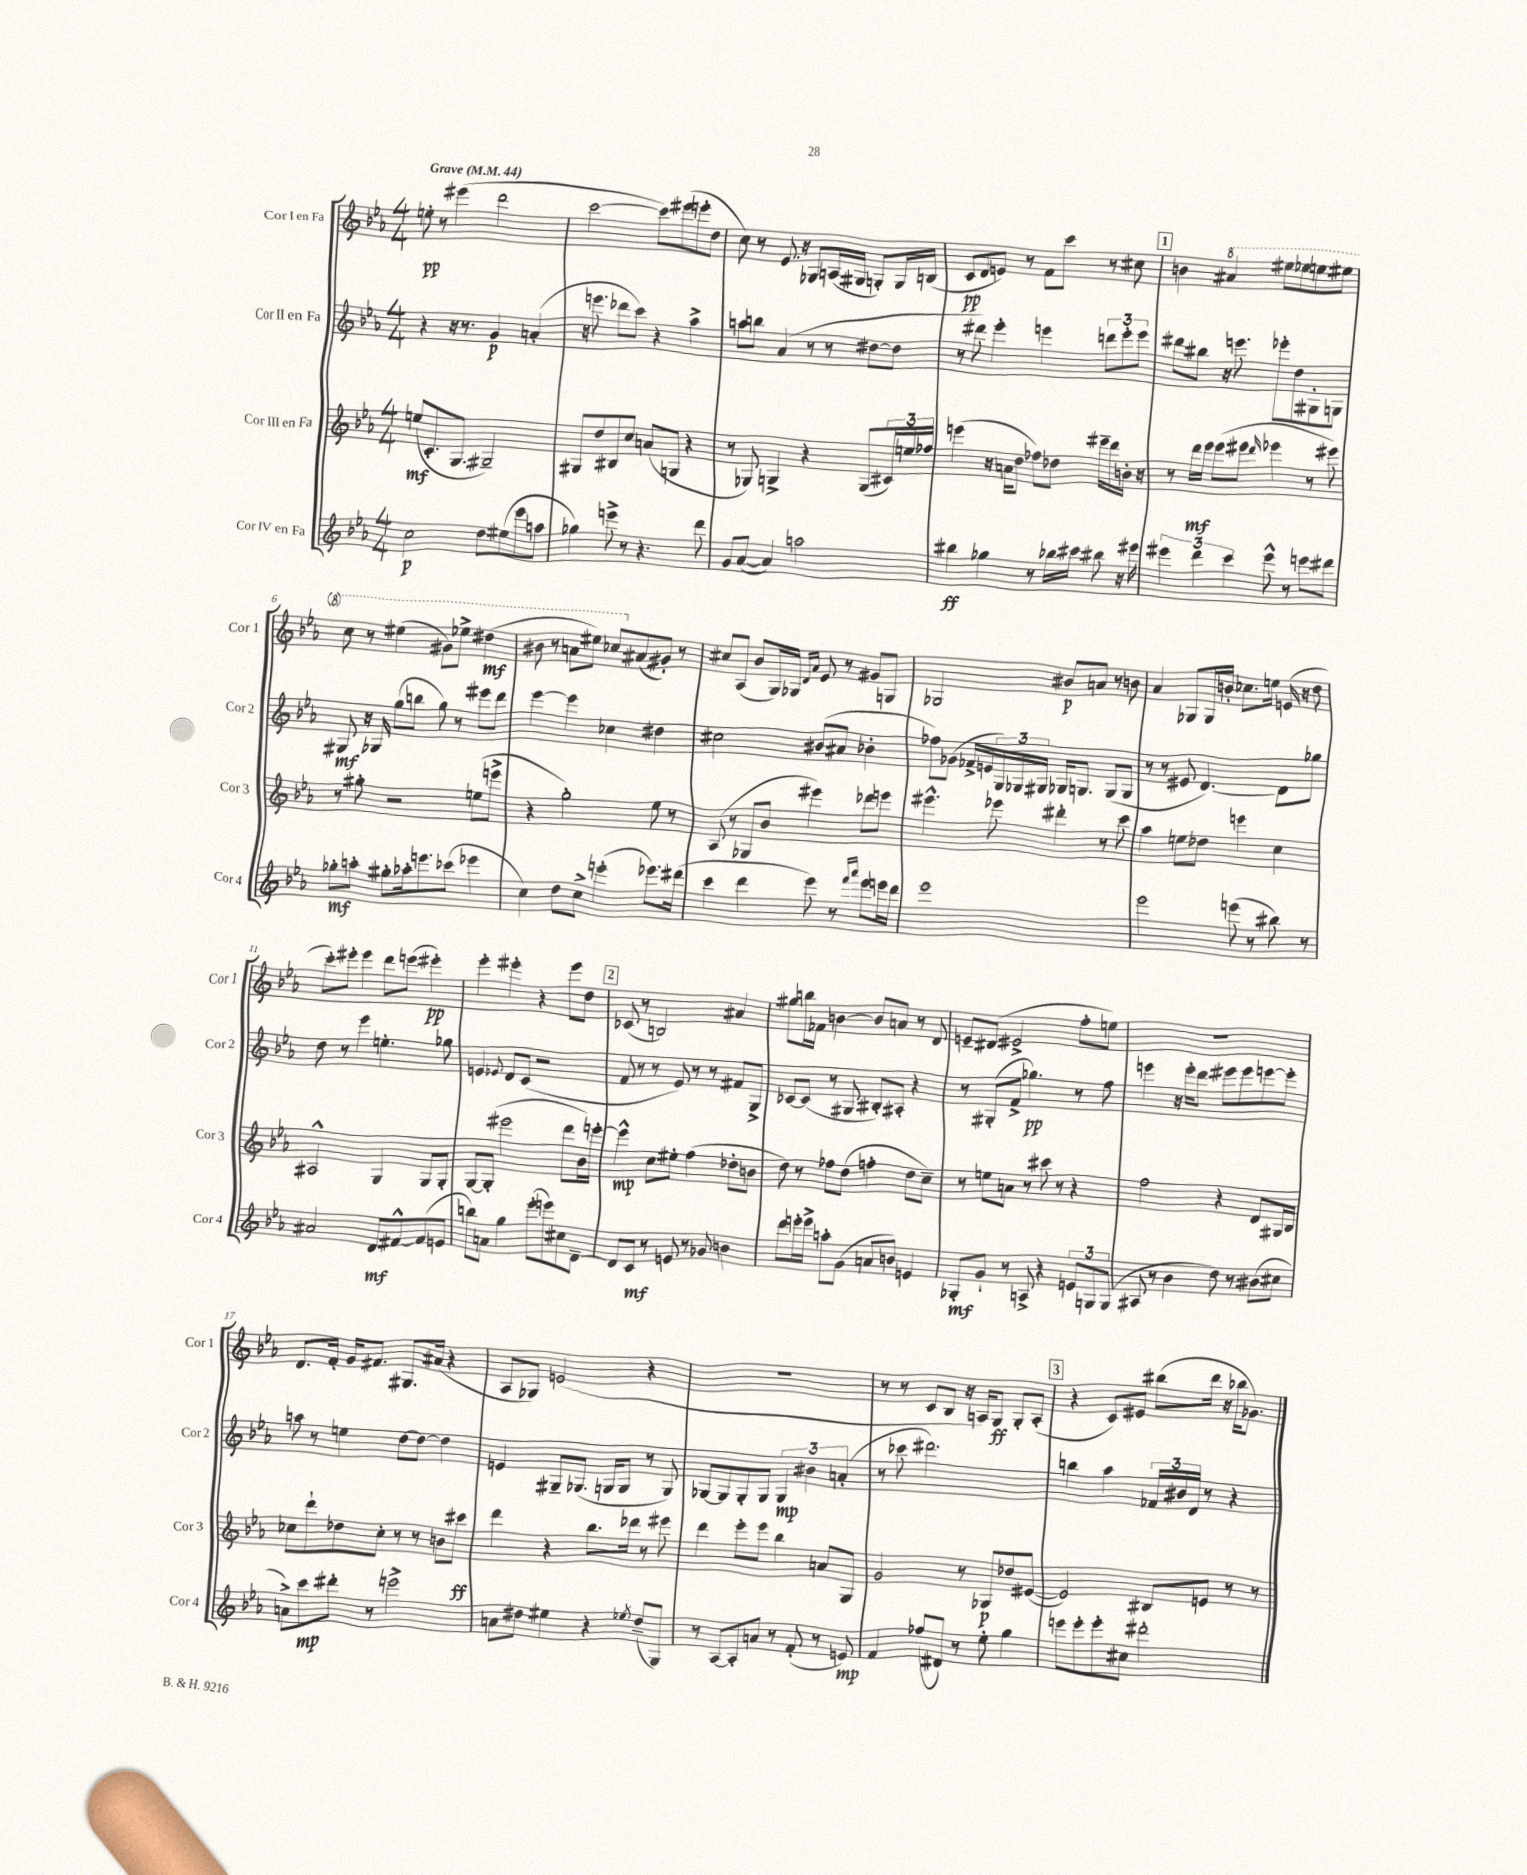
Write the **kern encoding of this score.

**kern	**kern	**kern	**kern
*staff4	*staff3	*staff2	*staff1
*clefG2	*clefG2	*clefG2	*clefG2
*k[b-e-a-]	*k[b-e-a-]	*k[b-e-a-]	*k[b-e-a-]
*M4/4	*M4/4	*M4/4	*M4/4
*MM44	*MM44	*MM44	*MM44
2cc\	(8ee/L	4r	8ee'\
.	8.c'/	.	8r
.	.	16r	(4eee#\
.	8.G/J	8.r	.
8dd\L	2G#~/)	4g/	2ddd\
(8ee#\	.	.	.
8eee-\	.	(4a'/	.
8aa\J	.	.	.
=	=	=	=
4gg-\)	8G#/L	16r	[2ccc\
.	.	8.eee\	.
.	8dd/	.	.
8eee^\	8B#/	8ddd-\L	.
8r	8cc/J	8ccc\J)	.
4.r	(8a/L	4r	8ccc\]L)
.	8G/J	.	(8eee#\
.	4r	4aa-^\	8eee'\
8ddd\	.	.	8dd\J
=	=	=	=
8g/L	8r	8aa\L	8cc\)
([8a-/J	8G-/)	8bb\J	8r
4a-/])	4G^/	(4a-/	8.e-/
.	.	.	16r
2aa\	4r	8r	8G-/L
.	.	8r	(16A/L
.	.	.	16G#/JJ
.	(8G/L	[8dd#\L	8G'/L)
.	24c#/L)	8dd#\]J	16G/L
.	24ee/	.	.
.	.	.	(16B/JJ
.	24ff-/JJ	.	.
=	=	=	=
4bb#\	(4eee\	8r	8c/L
.	.	8ddd#\)	8d/
4gg-\	16r	4eee-'\	8e/J)
.	16a\LK	.	.
.	8dd\J	.	8r
8r	8ff-\L)	4eee\	8f\L
16bb-\LL	8dd-\J	.	8ccc\J
16ccc#\JJ	.	.	.
8bb#\	16eee#~\LL	12ddd\L	8r
.	16ddd\	.	.
.	.	12eee'\	.
16r	16b'\JJ	.	8cc#\
.	.	12eee\J	.
16eee#\	16r	.	.
=	=	=	=
6eee#\	8r	8ddd#\L	4b\
.	16ddd\LL	8bb#\J	.
6ddd\	.	.	.
.	16eee-\JJ	.	.
.	(8eee-\L	16r	4aa#/
.	.	8.eee\	.
6ccc\	.	.	.
.	8eee#\J	.	.
.	16qqddd/	.	.
8eee#^^\	4eee-\	8eee-'\L	8eee#\L
8r	.	8dd\	8eee-\
8eee\L	8r	8G#'\	8eee\
8ddd#\J	8eee#\)	8G\J	8eee#\J
=	=	=	=
8gg-'\L	8r	8G#/	8ccc\
8aa'\J	8gg#'\	16r	8r
.	.	16G-/	.
8gg#'\L	2r	(8gg\L	(4eee#\
16aa-'\k	.	8bb\J	.
8.eee\	.	.	.
.	.	8gg\)	8gg#\L)
(8ccc-\J	.	8r	8eee-^\J
4eee-\	(8ee\L	8eee#\L	(4ddd#\
.	8eee^\J	8ddd\J	.
=	=	=	=
4cc\)	4r	[4eee-\	8bb#\
.	.	.	8r
8dd\L	2gg'\)	4eee-\]	8aa\L
8cc^\J	.	.	8eee#\J)
(4eee'\	.	4cc-\	8ccc-/L
.	.	.	(8a#/
8.eee-\L)	8ee-\	4dd#\	8g#'/J)
.	8r	.	8r
(16ddd#\Jk	.	.	.
=	=	=	=
4ccc\	(8A-/	2cc#\	8cc#/L
.	8r	.	(8A-/J
4ddd\	8G-/L	.	8b-/L
.	8b-/J	.	16G/L)
.	.	.	16G-/JJ
.	.	.	16qqd/LL
.	.	.	16qqa-/JJ
8eee-\)	4eee#\)	(8b#/L	8e-/
8r	.	8a#/J	8r
16qqfff/LL	.	.	.
16qqaaa-/JJ	.	.	.
8eee-\L	8ddd-\L	4b-'\	8g#/L
16eee\L	8eee\J	.	8G/J
16ddd\JJ	.	.	.
=	=	=	=
1eee-	4.eee#^^\	8ff-\L)	2G-/
.	.	(8g-\J	.
.	.	16f-^/LL	.
.	.	16e/	.
.	8eee-\	24G/)	.
.	.	24G-/	.
.	.	24G#/JJ	.
.	4ddd#'\	16G-/LK	8b#/L
.	.	8.G/J	.
.	.	.	8a/J
.	8r	(8G/L	8r
.	8ccc\	8G/J	8b\
=	=	=	=
2eee-\	4aa-\	8r	4a-/
.	.	8r	.
.	8ee\L	8e#/	8G-/L
.	8dd-\J	[4.d/)	16G-/L
.	.	.	16b'/JJ
(8eee\	4eee\	.	8.cc-\L
8r	.	.	.
.	.	.	16ee\Jk
8bb#\)	4cc\	8d\]L	(16e/
.	.	.	16r
8r	.	8gg-\J	8dd\
=	=	=	=
2a#/	2A#^^/	8dd\	8ccc'\L)
.	.	8r	8eee#'\J
.	.	4eee-\	4eee#\
8d/L	4G/	4.ee'\	8ddd\L
[8f#^^/	.	.	(8eee\J
(8f#/]	8G/L	.	4eee#'\)
8e/J	8G'/J	8gg-\	.
=	=	=	=
8bb\L)	[8G/L	4e/	4eee-'\
8a\J	(8G'/]J	.	.
.	.	8qqe-/	.
4gg\	2eee#\	8d/L	4eee#'\
.	.	(8c/J	.
(8eee-'\L	.	2r	4r
8eee\)	.	.	.
8cc#\	8ddd\L	.	8eee#\L
[8d~\J	16b-\L)	.	8dd\J
.	[16eee'\JJ	.	.
=	=	=	=
8d/]L	4eee^^\]	8f/	(8c-/
8c/J	.	8r	8r
8r	8cc\L	8r	2B/)
8e/	8ee#'\J	8e-/)	.
8r	(4ff\	8r	.
8g-/	.	8r	.
4b\	8dd-'\L	8f#/L	4a#/
.	8b\J	8G^/J	.
=	=	=	=
8ddd\L	8dd\)	[8c-/L	8gg#\L
16eee'\L	8r	(8c-/]J	16bb\L
16eee^\JJ	.	.	16f-\JJ
8aa'\L	8ff-\L	8r	[4b\
(8g\J	(8dd\J	8G#/	.
8a/L	4ff'\	8B#'/L)	8b/]L
8b/J)	.	8A#'/J	8a/J
4e/	8dd\L	4r	8r
.	8cc~\J)	.	8d/
=	=	=	=
8G-'/L	8r	8r	8e~/L
8g`/J	8ee\L	(8G#'/L	(8d#/J
8r	8a\J	8f^/J	2e#^/
8A^/	8r	4.gg-\)	.
4r	8ccc#\	.	.
.	8r	.	.
12e/L	4r	8r	8ff'\L
12G/	.	.	.
.	.	8ff\	8ee\J)
(12G/J	.	.	.
=	=	=	=
8A#/	2ff\	4eee\	1r
8r	.	.	.
4b-\	.	16r	.
.	.	16eee'\LK	.
.	.	8ddd\J	.
8dd\)	4r	8eee#\L	.
8r	.	8eee#\	.
(8b#\L	8d/L	[8eee\	.
8cc#\J	16G#/L	8eee'\]J	.
.	16B-/JJ	.	.
=	=	=	=
8a^\L)	8cc-\L	8aa\	8.d/L
8ccc\	8ddd`\	8r	.
.	.	.	16f'/Jk
8ddd#'\J	8dd-\	4ee\	16g/LK
.	.	.	8.f#/J
8r	8cc-'\J	.	.
2eee^\	8r	[8dd\L	8.G#/L
.	8r	8dd\_J	.
.	.	.	(16a#/Jk
.	8b\L	4dd\]	4r
.	8ccc#\J	.	.
=	=	=	=
8a\L	4ddd\	4e/	8A-/L
8dd#\J	.	.	8G-/J)
4ee#\	4r	8G#~/L	(2e/
.	.	(8.G-/J	.
4r	8.bb-\L	.	.
.	.	16G/LK	.
.	.	8G/J	.
.	16ddd-\Jk	.	.
8qee-/	.	.	.
(8dd#~/L	8r	8r	4r
8G/J)	8eee#\	8G/)	.
=	=	=	=
8r	4ddd\	[8G-/L	1r
[8A-/L	.	8G-/]	.
8A-'/]	8eee-'\L	8G-'/	.
8a/J	8eee-\J	8G-/J	.
8r	4bb-\	6G-/	.
(8f'/	.	.	.
.	.	6b#\	.
8r	8a/L	.	.
.	.	(6a'/	.
8e/)	8G/J	.	.
=	=	=	=
4f/	2g/	8r	8r
.	.	8ccc-\	8r
(8ff-/L	.	2.ddd#\)	8c/L
8d#/J)	.	.	8B-/J
8r	8r	.	16r
.	.	.	16A/LK)
8ee-'\	8G-/L	.	8G/J
4gg\	8dd-/	.	8G'/L
.	([8e#/J	.	(8A'/J
=	=	=	=
8eee\L	2e#/])	4bb\	4r
8eee'\	.	.	.
8eee'\	.	4aa-\	8c/L)
8cc#\J	.	.	8e#/J
2ddd#'\	8B#/L	24f-/LL	(8bb#\L
.	.	24b#/	.
.	.	24d/JJ	.
.	8e/J	8r	16ddd\Jk
.	.	.	16r
.	8r	4r	16bb-\LK
.	.	.	8.g-\J)
.	8r	.	.
==	==	==	==
*-	*-	*-	*-
